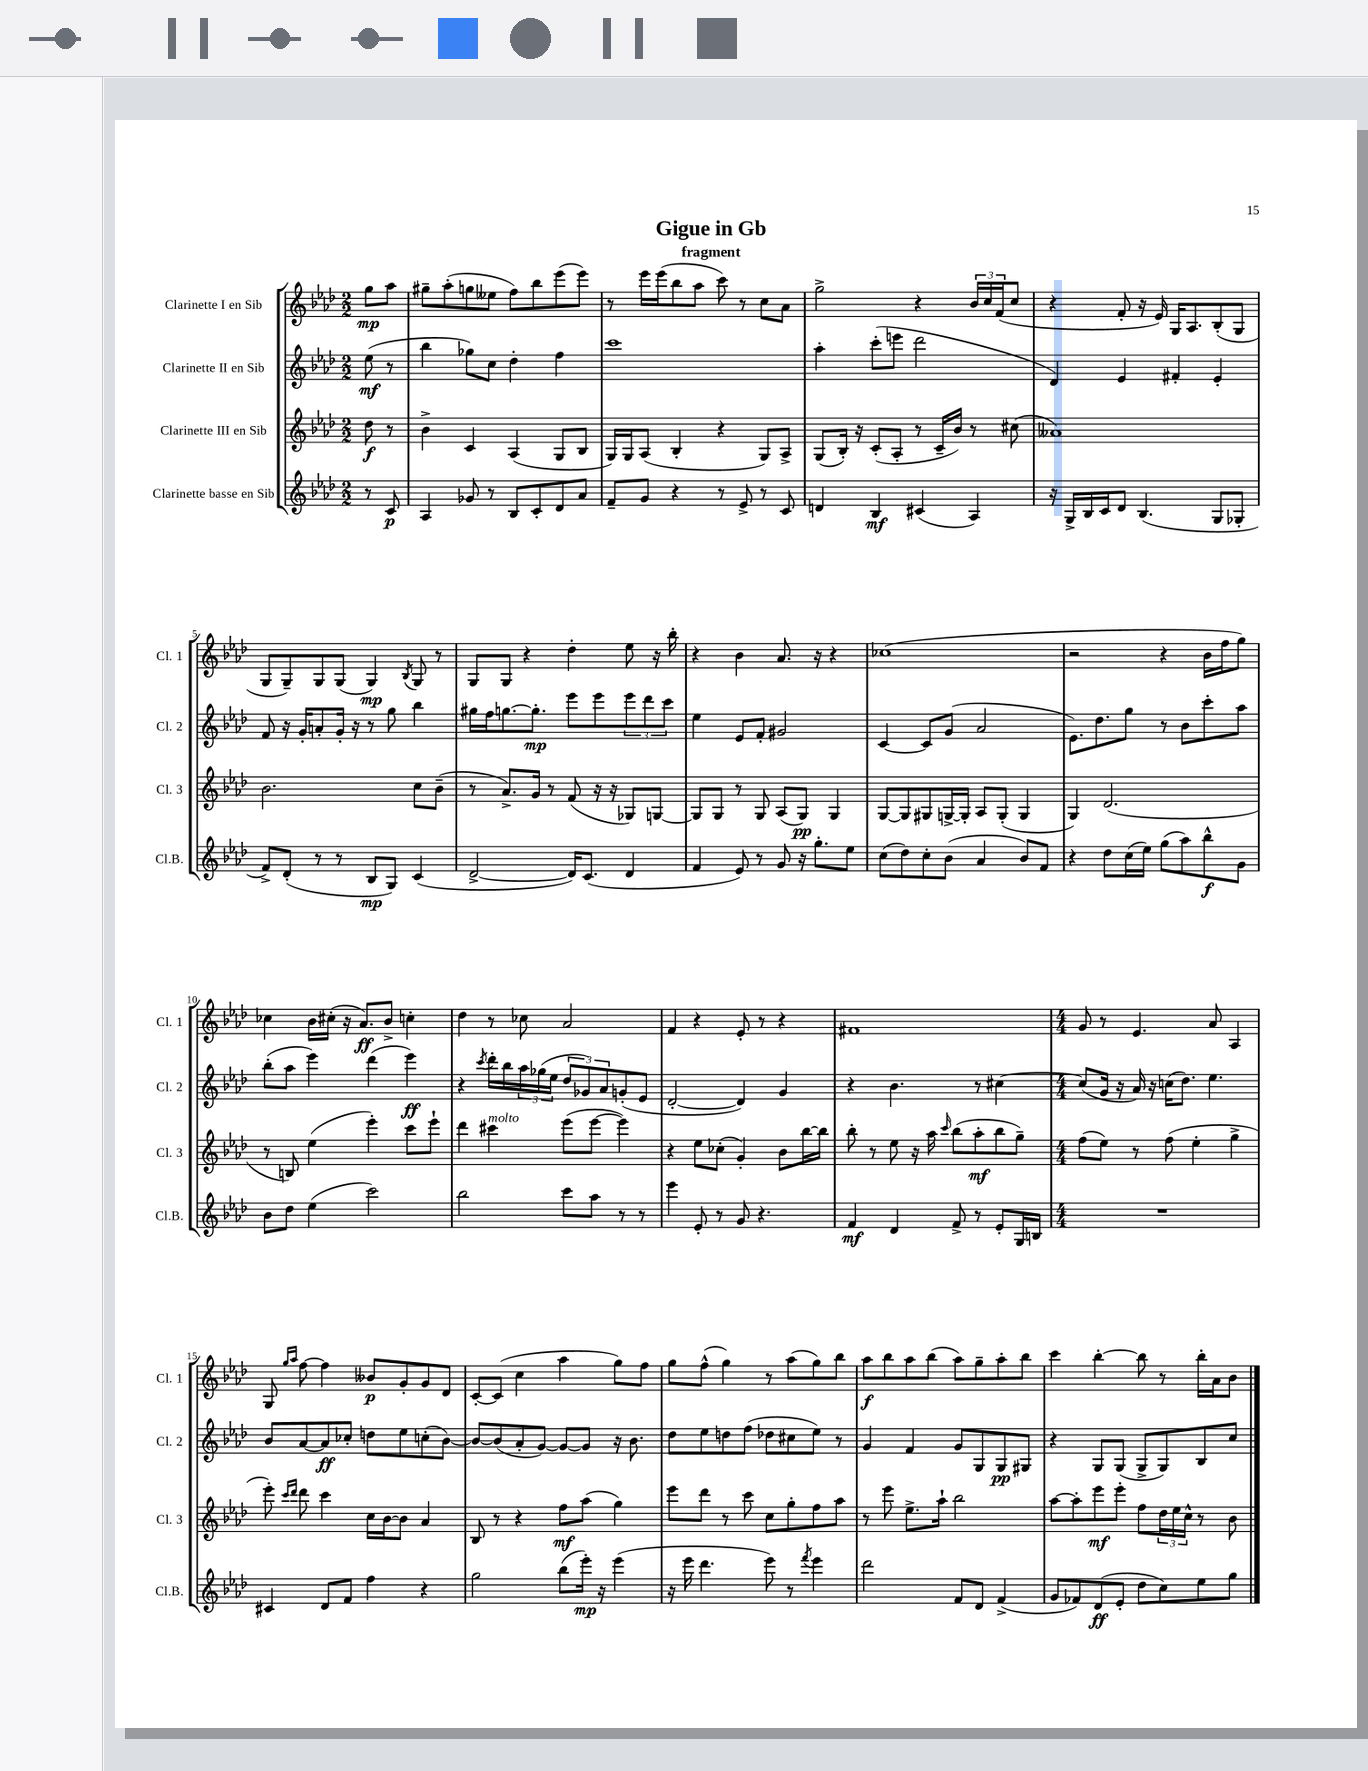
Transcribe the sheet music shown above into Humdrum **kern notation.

**kern	**dynam	**kern	**dynam	**kern	**dynam	**kern	**dynam
*part4	*part4	*part3	*part3	*part2	*part2	*part1	*part1
*staff4	*staff4	*staff3	*staff3	*staff2	*staff2	*staff1	*staff1
*I"Clarinette basse en Sib	*	*I"Clarinette III en Sib	*	*I"Clarinette II en Sib	*	*I"Clarinette I en Sib	*
*I'Cl.B.	*	*I'Cl. 3	*	*I'Cl. 2	*	*I'Cl. 1	*
*clefG2	*	*clefG2	*	*clefG2	*	*clefG2	*
*k[b-e-a-d-]	*	*k[b-e-a-d-]	*	*k[b-e-a-d-]	*	*k[b-e-a-d-]	*
*M2/2	*	*M2/2	*	*M2/2	*	*M2/2	*
=	=	=	=	=	=	=	=
8r	.	8dd-\	f	(8ee-\	mf	8gg\L	mp
8c/	p	8r	.	8r	.	8aa-\J	.
=1	=1	=1	=1	=1	=1	=1	=1
4A-/	.	4b-^\	.	4bb-\	.	8gg#X~\L	.
.	.	.	.	.	.	(8aa-'\	.
8g-X/	.	4c/	.	8gg-X\L)	.	8ggn\	.
8r	.	.	.	8cc\J	.	8ee--X\J	.
8B-/L	.	(4A-/	.	4dd-'\	.	8ff\L)	.
8c'/	.	.	.	.	.	8bb-\	.
8d-/	.	8G/L	.	4ff\	.	(8eee-\	.
8a-/J	.	8B-/J	.	.	.	8eee-\J)	.
=2	=2	=2	=2	=2	=2	=2	=2
8f~/L	.	16G/LL)	.	1ccc	.	8r	.
.	.	16G/J	.	.	.	.	.
8g/J	.	(8A-/J	.	.	.	16eee-\LL	.
.	.	.	.	.	.	(16eee-\J	.
4r	.	4B-'/	.	.	.	8bb-\	.
.	.	.	.	.	.	8aa-\J	.
8r	.	4r	.	.	.	8ccc\)	.
8e-^/	.	.	.	.	.	8r	.
8r	.	8G/L)	.	.	.	8cc\L	.
8c/	.	8A-^/J	.	.	.	8a-\J	.
=3	=3	=3	=3	=3	=3	=3	=3
4dn/	.	(8G/L	.	4aa-'\	.	2gg^\	.
.	.	16B-'/Jk)	.	.	.	.	.
.	.	16r	.	.	.	.	.
4B-/	mf	(8c'/L	.	(8ccc'\L	.	.	.
.	.	8A-'/J	.	8eeen\J	.	.	.
(4c#X/	.	8r	.	2ddd-\	.	4r	.
.	.	16c~/LL	.	.	.	.	.
.	.	16b-/JJ)	.	.	.	.	.
4A-/)	.	8r	.	.	.	24b-/LL	.
.	.	.	.	.	.	24cc/	.
.	.	.	.	.	.	(24f/J	.
.	.	(8cc#X\	.	.	.	8cc/J	.
=4	=4	=4	=4	=4	=4	=4	=4
16r	.	1a--X)	.	4d-/)	.	4r	.
16G^/LL	.	.	.	.	.	.	.
16B-/	.	.	.	.	.	.	.
16c/J	.	.	.	.	.	.	.
8d-/J	.	.	.	4e-/	.	8f'/	.
(4.B-/	.	.	.	.	.	16r	.
.	.	.	.	.	.	16e-/)	.
.	.	.	.	4f#X'/	.	16G/KL	.
.	.	.	.	.	.	8.A-/	.
8G/L	.	.	.	4e-'/	.	(8B-'/	.
8G-X'/J	.	.	.	.	.	8G/J	.
!!LO:LB:g=z
=5	=5	=5	=5	=5	=5	=5	=5
8f^/L)	.	2.b-\	.	8f/	.	8G/L	.
(8d-'/J	.	.	.	16r	.	8G~/)	.
.	.	.	.	16g'/KL	.	.	.
8r	.	.	.	8an'/	.	8G/	.
8r	.	.	.	16g'/Jk	.	(8G/J	.
.	.	.	.	16r	.	.	.
8B-/L	mp	.	.	8r	.	4G/)	mp
8G/J)	.	.	.	8gg\	.	.	.
.	.	.	.	.	.	8qB-/	.
(4c/	.	8cc\L	.	4bb-\	.	8G/	.
.	.	(8b-~\J	.	.	.	8r	.
=6	=6	=6	=6	=6	=6	=6	=6
[2d-^/	.	8r	.	16gg#X\LL	.	8G/L	.
.	.	.	.	16ff\J	.	.	.
.	.	8.a-^/L)	.	[8.ggn\	.	8G/J	.
.	.	.	.	.	.	4r	.
.	.	16g/Jk	.	8.gg'\J]	mp	.	.
.	.	8r	.	.	.	.	.
16d-/KL])	.	(8f/	.	8eee-\L	.	4dd-'\	.
(8.c/J	.	.	.	.	.	.	.
.	.	16r	.	8eee-\	.	.	.
.	.	16r	.	.	.	.	.
4d-/	.	8G-X/L)	.	12eee-\	.	8ee-\	.
.	.	.	.	12ddd-\	.	.	.
.	.	[8Gn/J	.	.	.	16r	.
.	.	.	.	12ccc\J	.	.	.
.	.	.	.	.	.	16bb-'\	.
=7	=7	=7	=7	=7	=7	=7	=7
4f/	.	8G/L]	.	4ee-\	.	4r	.
.	.	8G/J	.	.	.	.	.
8e-/)	.	8r	.	8e-/L	.	4b-\	.
8r	.	8G/	.	8f'/J	.	.	.
8g/	.	(8A-/L	.	2g#X/	.	8.a-/	.
16r	.	8G/J)	pp	.	.	.	.
8.gg'\L	.	.	.	.	.	16r	.
.	.	4G/	.	.	.	4r	.
8ee-\J	.	.	.	.	.	.	.
=8	=8	=8	=8	=8	=8	=8	=8
(8cc\L	.	[8G/L	.	[4c/	.	(1cc-X	.
8dd-\)	.	8G/]	.	.	.	.	.
8cc'\	.	8G#X/	.	8c/L]	.	.	.
(8b-\J	.	[16Gn^/L	.	(8g/J	.	.	.
.	.	16G'/JJ]	.	.	.	.	.
4a-/	.	8A-/L	.	2a-/	.	.	.
.	.	(8G'/J	.	.	.	.	.
8b-/L)	.	4G/	.	.	.	.	.
8f/J	.	.	.	.	.	.	.
=9	=9	=9	=9	=9	=9	=9	=9
4r	.	4G/)	.	8.e-\L)	.	2r	.
.	.	.	.	8.dd-\	.	.	.
8dd-\L	.	(2.d-/	.	.	.	.	.
(16cc\L	.	.	.	8gg\J	.	.	.
16ee-\JJ)	.	.	.	.	.	.	.
(8gg\L	.	.	.	8r	.	4r	.
8aa-\)	.	.	.	8b-\L	.	.	.
8bb-^^\	f	.	.	8ccc'\	.	16b-\LL	.
.	.	.	.	.	.	16ff\J	.
8g\J	.	.	.	8aa-\J	.	8gg\J)	.
!!LO:LB:g=z
=10	=10	=10	=10	=10	=10	=10	=10
8b-\L	.	8r	.	(8bb-'\L	.	4cc-X\	.
8dd-\J	.	8Bn/)	.	8aa-\J	.	.	.
(4ee-\	.	(4ee-\	.	4eee-\)	.	16b-\LL	.
.	.	.	.	.	.	(16cc#X'\JJ	.
.	.	.	.	.	.	16r	.
.	.	.	.	.	.	8.a-/L)	ff
2ccc\)	.	4eee-'\)	.	(4ddd-\	.	.	.
.	.	.	.	.	.	8b-^/J	.
.	.	8ccc\L	.	4eee-\)	ff	4ccn'\	.
.	.	8eee-`\J	.	.	.	.	.
=11	=11	=11	=11	=11	=11	=11	=11
2bb-\	.	4ddd-\	.	4r	.	4dd-\	.
.	.	.	.	8qccc/	.	.	.
!	!	!LO:TX:a:i:t=molto	!	!	!	!	!
.	.	4ccc#X\	.	16ddd-'\LL	.	8r	.
.	.	.	.	16bb-\	.	.	.
.	.	.	.	24aa-\	.	8cc-X\	.
.	.	.	.	(24gg-X\	.	.	.
.	.	.	.	24ee-\JJ	.	.	.
8ccc\L	.	(8eee-\L	.	12dd-/L	.	2a-/	.
.	.	.	.	12g-X/)	.	.	.
8aa-\J	.	[8eee-\J	.	.	.	.	.
.	.	.	.	12a-/	.	.	.
8r	.	4eee-\])	.	(8gn'/	.	.	.
8r	.	.	.	8e-/J	.	.	.
=12	=12	=12	=12	=12	=12	=12	=12
4eee-\	.	4r	.	[2d-'/	.	4f/	.
8e-'/	.	8ee-\L	.	.	.	4r	.
8r	.	(8cc-X'\J	.	.	.	.	.
8g/	.	4g'/)	.	4d-/])	.	8e-'/	.
4.r	.	.	.	.	.	8r	.
.	.	8b-\L	.	4g/	.	4r	.
.	.	[16bb-\L	.	.	.	.	.
.	.	16bb-\JJ]	.	.	.	.	.
=13	=13	=13	=13	=13	=13	=13	=13
4f/	mf	8bb-'\	.	4r	.	1f#X	.
.	.	8r	.	.	.	.	.
4d-/	.	8ee-\	.	4.b-\	.	.	.
.	.	16r	.	.	.	.	.
.	.	16aa-\	.	.	.	.	.
.	.	16qqccc/	.	.	.	.	.
8f^/	.	(8bb-\L	.	.	.	.	.
8r	.	8aa-'\	mf	8r	.	.	.
8e-'/L	.	8bb-\	.	[4cc#X\	.	.	.
16G/L	.	8gg~\J)	.	.	.	.	.
16Bn/JJ	.	.	.	.	.	.	.
=14	=14	=14	=14	=14	=14	=14	=14
*M4/4	*	*M4/4	*	*M4/4	*	*M4/4	*
1r	.	(8ff\L	.	(8cc#/L]	.	8g/	.
.	.	8ee-\J)	.	16g/Jk	.	8r	.
.	.	.	.	16r	.	.	.
.	.	8r	.	16a-/)	.	4.e-/	.
.	.	.	.	16r	.	.	.
.	.	(8ff\	.	(16ccn\KL	.	.	.
.	.	.	.	8.dd-\J)	.	.	.
.	.	4ee-'\	.	.	.	.	.
.	.	.	.	4.ee-\	.	8a-/	.
.	.	4gg^\	.	.	.	4A-/	.
!!LO:LB:g=z
=15	=15	=15	=15	=15	=15	=15	=15
4c#X/	.	8eee-'\)	.	8b-/L	.	8G/	.
.	.	16qqccc/LL	.	.	.	16qqgg/LL	.
.	.	16qqddd-/JJ	.	.	.	16qqaa-/JJ	.
.	.	8ddd-\	.	[8a-/	.	[8ff\	.
8d-/L	.	4ccc\	.	8a-/]	ff	4ff\]	.
8f/J	.	.	.	8cc-X'/J	.	.	.
4ff\	.	16cc\LL	.	8ddn\L	.	8b--X/L	p
.	.	[16b-\J	.	.	.	.	.
.	.	8b-\J]	.	8ee-\	.	8g'/	.
4r	.	4a-/	.	(8ccn'\	.	8g/	.
.	.	.	.	[8b-\J)	.	8d-/J	.
=16	=16	=16	=16	=16	=16	=16	=16
2gg\	.	8B-/	.	8b-/L_	.	[8c'/L	.
.	.	8r	.	(8b-/]	.	(8c/J]	.
.	.	4r	.	8a-'/	.	4cc\	.
.	.	.	.	[8g/J)	.	.	.
(8bb-\L	.	8ff\L	mf	8g/L_	.	4aa-\	.
16eee-'\Jk)	mp	(8aa-\J	.	8g/J]	.	.	.
16r	.	.	.	.	.	.	.
(4eee-\	.	4gg\)	.	16r	.	8gg\L)	.
.	.	.	.	8.b-\	.	.	.
.	.	.	.	.	.	8ff\J	.
=17	=17	=17	=17	=17	=17	=17	=17
16r	.	8eee-\L	.	8dd-\L	.	8gg\L	.
16eee-\	.	.	.	.	.	.	.
4.ddd-\	.	8ddd-\J	.	8ee-\	.	(8ff^^\J	.
.	.	8r	.	8ddn\	.	4gg\)	.
.	.	8ccc\	.	(8ff\J	.	.	.
8eee-\)	.	8cc\L	.	8dd-X\L	.	8r	.
8r	.	8gg'\	.	8cc#X\	.	(8aa-\L	.
8qfff/	.	.	.	.	.	.	.
4eee-\	.	8ff\	.	8ee-\J)	.	8gg\)	.
.	.	8aa-\J	.	8r	.	8bb-\J	.
=18	=18	=18	=18	=18	=18	=18	=18
2ddd-\	.	8r	.	4g/	.	8aa-\L	f
.	.	8eee-\	.	.	.	8bb-\	.
.	.	8.ee-^\L	.	4f/	.	8aa-\	.
.	.	.	.	.	.	(8bb-\J	.
.	.	16aa-`\Jk	.	.	.	.	.
8f/L	.	2bb-\	.	8g/L	.	8aa-\L)	.
8d-/J	.	.	.	8G/	.	8gg~\	.
(4f^/	.	.	.	8G/	pp	8aa-'\	.
.	.	.	.	8G#X/J	.	8bb-\J	.
=19	=19	=19	=19	=19	=19	=19	=19
8g/L	.	[8aa-\L	.	4r	.	4ccc\	.
8f-X/)	.	8aa-'\]	.	.	.	.	.
(8d-/	ff	8eee-\	mf	8G/L	.	[4bb-'\	.
8e-'/J	.	8eee-'\J	.	(8G/J	.	.	.
8dd-\L	.	8ff\L	.	8G^/L	.	8bb-\]	.
8cc\)	.	24dd-\L	.	8G/)	.	8r	.
.	.	24ee-\	.	.	.	.	.
.	.	24cc^^\JJ	.	.	.	.	.
8ee-\	.	8r	.	8B-/	.	16bb-'\LL	.
.	.	.	.	.	.	16a-\J	.
8gg\J	.	8b-\	.	8cc/J	.	8b-\J	.
==	==	==	==	==	==	==	==
*-	*-	*-	*-	*-	*-	*-	*-
